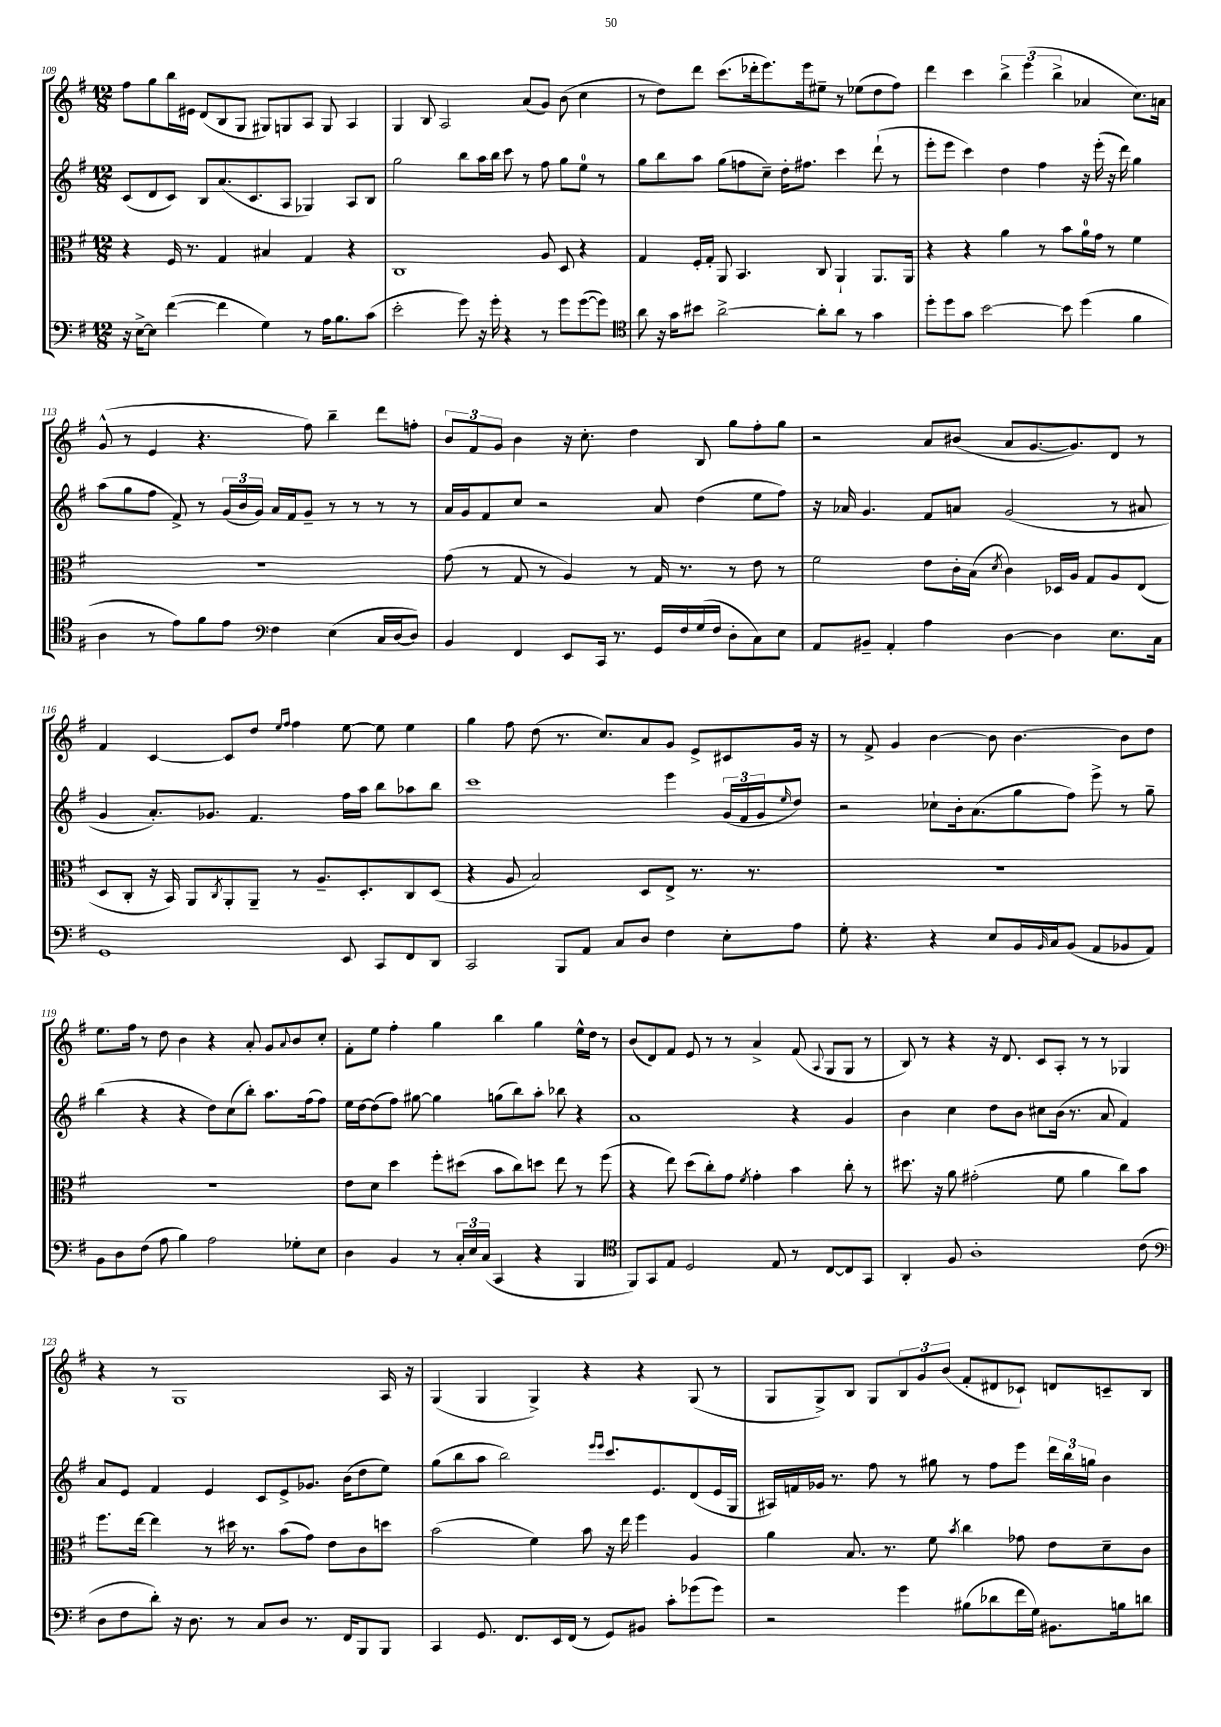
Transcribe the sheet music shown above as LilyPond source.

<<
\new StaffGroup <<
\new Staff = "s0" {
    \clef treble \key g \major \numericTimeSignature \time 12/8
    fis''8 g''8 b''16 eis'16 d'8( b8 g8 gis8) g8 a8 g8 a4 |
    g4 b8 a2 a'8( g'8) b'8( c''4 |
    r8 d''8) d'''8 c'''8.( des'''16-. e'''8.) e'''16 eis''8-- r8 ees''8( d''8 fis''8) |
    d'''4 c'''4 \tuplet 3/2 { b''4-> e'''4( b''4-> } aes'4 c''8.) a'16 |
    g'8-^( r8 e'4 r4. fis''8) b''4-- d'''8 f''8-. |
    \tuplet 3/2 { b'8 fis'8 g'8 } b'4 r16 c''8.-. d''4 b8 g''8 fis''8-. g''8 |
    r2 a'8 bis'8( a'8 g'8.~ g'8.) d'8 r8 |
    fis'4 c'4~ c'8 d''8 \grace { e''16 fis''16 } fis''4 e''8~ e''8 e''4 |
    g''4 fis''8 d''8( r8. c''8.) a'8 g'8 e'8-> cis'8 g'16 r16 |
    r8 fis'8-> g'4 b'4~ b'8 b'4.~ b'8 d''8 |
    e''8. fis''16 r8 d''8 b'4 r4 a'8-. g'8 \appoggiatura { a'8 } b'8 c''8-. |
    fis'8-. e''8 fis''4-. g''4 b''4 g''4 e''16-^ d''16 r8 |
    b'8( d'8) fis'8 e'8 r8 r8 a'4-> fis'8( \appoggiatura { a8 } g8 g8 r8 |
    b8) r8 r4 r16 d'8. c'8 a8-. r8 r8 ges4 |
    r4 r8 g1 a16 r16 |
    g4( g4 g4->) r4 r4 g8( r8 |
    g8 g8->) b8 g8 \tuplet 3/2 { b8 g'8 b'8( } fis'8-. dis'8 ces'8-!) d'8 c'8-- b8 \bar "|." |
}
\new Staff = "s1" {
    \clef treble \key g \major \numericTimeSignature \time 12/8
    c'8( d'8 c'8) b8 a'8.( c'8. a8 ges4) a8 b8 |
    g''2 b''8 a''16 b''16 c'''8 r8 fis''8 g''8 e''8-0 r8 |
    g''8 b''8 a''8 g''8( f''8 c''8--) d''16-. fis''8. c'''4 d'''8-!( r8 |
    e'''8-. e'''8 c'''4) d''4 fis''4 r16 e'''16-.( r16 d'''16) g''4 |
    a''8( g''8 fis''8 fis'8->) r8 \tuplet 3/2 { g'16( b'16 g'16) } a'16 fis'16 g'8-- r8 r8 r8 r8 |
    a'16 g'16 fis'8 c''8 r2 a'8 d''4( e''8 fis''8) |
    r16 aes'16 g'4. fis'8 a'8 g'2( r8 ais'8 |
    g'4 a'8.-.) ges'8. fis'4. fis''16 a''16 b''8 aes''8 b''8 |
    c'''1 e'''4 \tuplet 3/2 { g'16( fis'16 g'16 } \grace { e''16 } d''8) |
    r2 ces''8-! b'16-. a'8.( g''8 fis''8) e'''8-> r8 g''8-- |
    b''4( r4 r4 d''8) c''8( b''8-.) a''8. fis''16( fis''8) |
    e''16 d''16~ d''8( fis''8) gis''8~ gis''4 g''8( b''8) a''8-. bes''8 r4 |
    a'1 r4 g'4 |
    b'4 c''4 d''8 b'8 cis''8 b'16( r8. a'8 fis'4) |
    a'8 e'8 fis'4 e'4 c'8 e'8-> ges'8. b'16( d''8 e''8) |
    g''8( b''8 a''8 b''2) \grace { e'''16 e'''16 } c'''8. e'8. d'8( e'16 g16 |
    ais16) f'16 ges'16 r8. fis''8 r8 gis''8 r8 fis''8 e'''8 \tuplet 3/2 { d'''16 b''16 g''16 } b'4 \bar "|." |
}
\new Staff = "s2" {
    \clef alto \key g \major \numericTimeSignature \time 12/8
    r4 fis16 r8. g4 bis4 g4 r4 |
    c1 a8 d8 r4 |
    g4 fis16-. g16-. a,8 b,4. c8 a,4-! a,8. a,16 |
    r4 r4 a'4 r8 b'8 a'16-0 g'16 r8 fis'4 |
    R1. |
    g'8( r8 g8 r8 a4) r8 g16 r8. r8 e'8 r8 |
    fis'2 e'8 c'16-. b16( \acciaccatura { d'8 } c'4) des16 a16 g8 a8 e8( |
    d8 c8-. r16 b,16) a,8 \acciaccatura { c8 } a,8-. a,8-- r8 a8.-- d8.-. c8 d8( |
    r4 a8 b2) d8 e8-> r8. r8. |
    R1. |
    R1. |
    e'8 d'8 d''4 fis''8-. dis''8( b'8 c''8) d''8 e''8 r8 fis''8( |
    r4 e''8) d''8( c''8-.) g'8 \acciaccatura { fis'8 } g'4-. b'4 c''8-. r8 |
    dis''8. r16 a'8 gis'2-.( fis'8 a'4 c''8) b'8 |
    fis''8. e''16~ e''4 r8 dis''16 r8. b'8( g'8) e'8 c'8 d''8 |
    b'2( fis'4) b'8 r16 e''16 fis''4 a4 |
    a'4 b8. r8. fis'8 \acciaccatura { b'8 } c''4 ges'8 e'8 d'8-- c'8 \bar "|." |
}
\new Staff = "s3" {
    \clef bass \key g \major \numericTimeSignature \time 12/8
    r16 e16~-> e8 fis'4~( fis'4 g4) r8 a16 b8. c'8( |
    e'2-. g'8) r16 g'16-. r4 r8 g'8 g'8~( g'8) |
    \clef tenor a'8 r16 g'16 bis'8 a'2~-> a'8-. a'8 r8 g'4 |
    d''8-. d''8 g'8 b'2~ b'8 d''4( fis'4 |
    a4 r8 e'8) fis'8 e'8 \clef bass fis4 e4( c16 d16~ d8) |
    b,4 fis,4 e,8 c,16 r8. g,16 fis16 g16( fis16 d8-. c8) e8 |
    a,8 bis,8-- a,4-. a4 d4~ d4 e8. c16 |
    g,1 e,8 c,8 fis,8 d,8 |
    c,2 b,,8 a,8 c8 d8 fis4 e8-. a8 |
    g8-. r4. r4 e8 b,16 \grace { b,16 } c16 b,8( a,8 bes,8 a,8) |
    b,8 d8 fis8( a8 b4) a2 ges8-. e8 |
    d4 b,4 r8 \tuplet 3/2 { c16-. e16 c16( } c,4 r4 b,,4 |
    \clef tenor fis,8) g,8 e8 d2 e8 r8 c8~ c8 g,8 |
    a,4-. fis8 a1-. c'8( |
    \clef bass d8 fis8 d'8-.) r16 d8. r8 c8 d8 r8. fis,16 b,,8 b,,8 |
    c,4 g,8. fis,8. e,16 fis,16( r8 g,8) bis,8 c'8-. ges'8( ges'8) |
    r2 g'4 bis8( des'8 fis'16 g16) bis,8. b16 d'8 \bar "|." |
}
>>
>>
\layout { \context { \Score currentBarNumber = #109 } }
